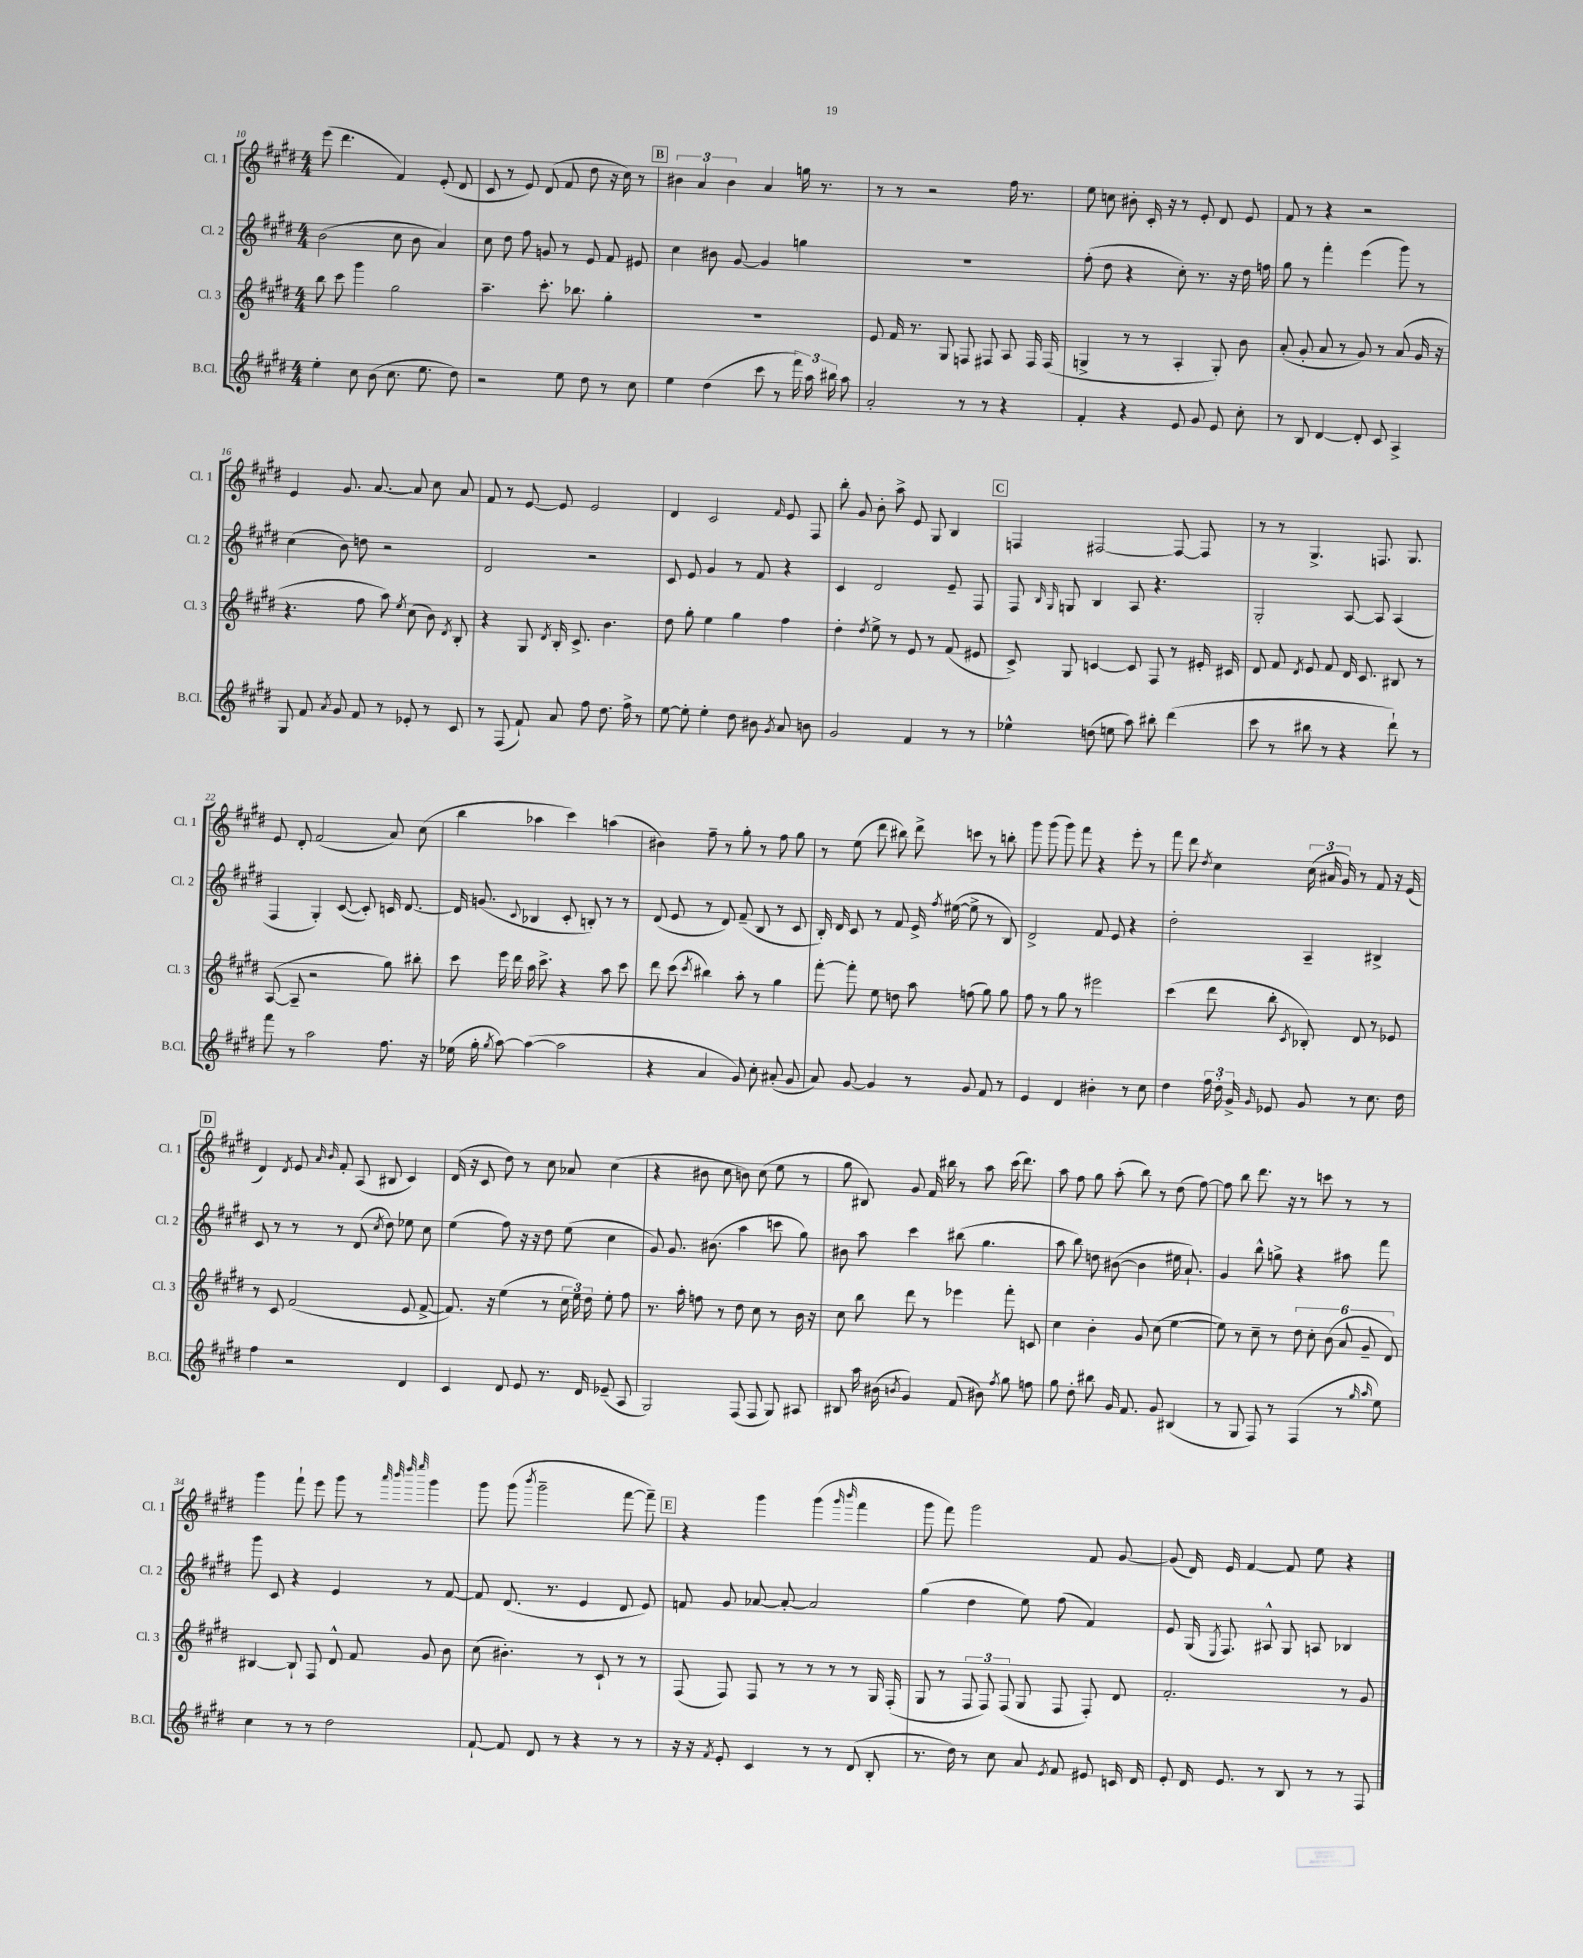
<<
\new StaffGroup <<
\new Staff = "s0" \with { instrumentName = "Cl. 1" shortInstrumentName = "Cl. 1" } {
    \clef treble \key e \major \numericTimeSignature \time 4/4
    \autoBeamOff e'''8( dis'''4. fis'4) e'8-.( dis'8 |
    cis'8 r8 e'8) dis'8( fis'8 dis''8 r16 cis''16) r8 |
    \mark \markup { \box "B" } \tuplet 3/2 { bis'4 a'4 bis'4 } a'4 g''16 r8. |
    r8 r8 r2 fis''16 r8. |
    e''8 c''8 bis'8-. cis'16-. r16 r8 e'8-. dis'8 e'8 |
    fis'8 r8 r4 r2 |
    e'4 gis'8. a'8.~ a'8 cis''8 a'8 |
    fis'8 r8 e'8~ e'8 e'2 |
    dis'4 cis'2 \grace { fis'16 } e'8 fis8 |
    b''8-. gis'8 b'8-. a''8-> e'8 gis8 b4 |
    \mark \markup { \box "C" } f4 fis2~ fis8~ fis8 |
    r8 r8 gis4.-> f8. gis8. |
    e'8 dis'8-. fis'2( a'8) cis''8( |
    b''4 aes''4 cis'''4) a''4( |
    bis'4) fis''8-- r8 gis''8-. r8 fis''8 gis''8 |
    r8 e''8( dis'''8 bis''8) dis'''8-> c'''8 r8 b''8-. |
    gis'''8 gis'''8( gis'''8) fis'''8 r4 e'''8-. r8 |
    fis'''8 dis'''8 \acciaccatura { dis''8 } cis''4 \tuplet 3/2 { cis''16( ais'16 gis'16) } r8 fis'8 r16 e'16( |
    \mark \markup { \box "D" } dis'4) \acciaccatura { dis'8 } e'8 \grace { a'16 b'16 } fis'8-. a8( bis8 cis'4) |
    dis'16( r16 cis'8 dis''8) r8 cis''8 aes'8 cis''4( |
    r4 bis'8 cis''8 b'8) cis''8( e''8 r8 |
    gis''8 bis8) gis'8 fis'16 bis''16 r8 a''8 cis'''16( dis'''8.) |
    a''8 fis''8 gis''8 a''8-.( b''8) r8 dis''8( fis''8~) |
    fis''8 b''8 dis'''8. r16 r8 c'''8 r8 r8 |
    gis'''4 fis'''8-! e'''8 gis'''8 r8 \grace { a'''32 b'''32 dis''''32 e''''32 } gis'''4 |
    gis'''8 gis'''8( \acciaccatura { b'''8 } gis'''2-- fis'''8~ fis'''8--) |
    \mark \markup { \box "E" } r4 gis'''4 gis'''4( \grace { gis'''16 b'''16 } fis'''4 |
    gis'''8 fis'''8) gis'''2 fis'8 gis'8~ |
    gis'8( dis'16) e'16 fis'4~ fis'8 e''8 r4 \bar "|." |
}
\new Staff = "s1" \with { instrumentName = "Cl. 2" shortInstrumentName = "Cl. 2" } {
    \clef treble \key e \major \numericTimeSignature \time 4/4
    \autoBeamOff b'2( cis''8 b'8 a'4) |
    cis''8 dis''8 fis''8 g'8 r8 e'8 fis'8 eis'8 |
    \mark \markup { \box "B" } cis''4 bis'8 gis'8~ gis'4 g''4 |
    R1 |
    fis''8-.( dis''8 r4 cis''8-.) r8. r16 dis''16 f''16 |
    gis''8 r8 fis'''4-. e'''4( gis'''8) r8 |
    cis''4( b'8) d''8 r2 |
    dis'2 r2 |
    cis'8 e'8 gis'4 r8 fis'8 r4 |
    cis'4 dis'2 e'8-- fis8 |
    \mark \markup { \box "C" } fis8 \grace { b16 gis16 } g8 b4 a8 r4. |
    gis2-. a8~ a8 a4( |
    fis4 gis4-.) cis'8~( cis'8-.) c'16 dis'8.~ |
    dis'16 g'8.( \appoggiatura { cis'8 } bes4 cis'8-. b8-.) r8 r8 |
    dis'8( e'8 r8 dis'8) fis'8--( b8 r8 cis'8 |
    b16-.) dis'16 cis'8 r8 fis'8 e'16-> \acciaccatura { fis''8 } eis''16~( eis''8-> r8 b8) |
    dis'2-> fis'8 e'8 r4 |
    dis''2-. a4-- bis4-> |
    \mark \markup { \box "D" } cis'8 r8 r8 r8 dis'8( \acciaccatura { cis''8 } dis''8) ees''8 cis''8 |
    e''4( fis''8) r16 r16 dis''8 e''8( cis''4 |
    gis'8) gis'8. bis'8.( a''4 c'''8 gis''8) |
    bis'8 a''8 cis'''4 bis''8( gis''4. |
    a''8 b''8) d''8 bis'8~( bis'4 eis''16 a'8.-!) |
    gis'4 b''8-^ g''8-> r4 ais''8 fis'''8 |
    gis'''8 cis'8 r4 e'4 r8 fis'8~ |
    fis'8 dis'8.( r8. e'4 dis'8 e'8) |
    \mark \markup { \box "E" } f'8 gis'8 aes'8~ aes'8~-. aes'2 |
    gis''4( dis''4 e''8) fis''8( fis'4) |
    e'8 gis16( \acciaccatura { e8 } fis8.) ais8-^ gis8 a8 bes4 \bar "|." |
}
\new Staff = "s2" \with { instrumentName = "Cl. 3" shortInstrumentName = "Cl. 3" } {
    \clef treble \key e \major \numericTimeSignature \time 4/4
    \autoBeamOff b''8 cis'''8 gis'''4 gis''2 |
    a''4.-- cis'''8.-. bes''8. gis''4-. |
    \mark \markup { \box "B" } R1 |
    e'8 fis'16 r8. gis8 f8 fis8 a8 fis16 fis16( |
    g4-> r8 r8 a4-. g8-.) b'8 |
    a'8-.( gis'8-. a'8 r8 gis'8) r8 a'8( gis'16 r16 |
    r4. fis''8 a''8) \acciaccatura { e''8 } cis''8( b'8) \acciaccatura { dis'8 } b8-. |
    r4 gis8 \acciaccatura { dis'8 } b16-. cis'8.-> b'4. |
    dis''8 gis''8-. e''4 gis''4 fis''4 |
    dis''4-. \acciaccatura { dis''8 } e''8-> r8 e'8 r8 fis'8( eis'8 |
    \mark \markup { \box "C" } cis'8->) gis8 c'4~ c'8 fis8 r8 eis'16-. cis'16 |
    dis'8 fis'8 \acciaccatura { dis'8 } e'8 fis'8 dis'16 cis'8. bis8 r8 |
    a8~( a8-- r2 gis''8) bis''8-. |
    cis'''8 e'''16 dis'''16 a''16 cis'''8.-> r4 a''8 cis'''8 |
    dis'''8 cis'''8( \acciaccatura { cis'''8 } bis''4) a''8-. r8 gis''4 |
    fis'''8~-. fis'''8-. e''8 d''8 a''8 f''8( gis''8) gis''8 |
    fis''8 r8 gis''8 r8 eis'''2 |
    cis'''4( dis'''8 b''8-. \acciaccatura { cis'8 } bes8-.) dis'8 r8 ees'8 |
    \mark \markup { \box "D" } r8 cis'8 fis'2( e'8 fis'8~-> |
    fis'8.) r16 e''4( r8 \tuplet 3/2 { cis''16 e''16) dis''16 } e''8-. fis''8 |
    r8. a''16-. f''8 r8 dis''8 cis''8 r8 b'16 r16 |
    cis''8 b''8 dis'''8 r8 ees'''4 fis'''8-. c'8 |
    cis''4 b'4-. gis'8 cis''8( e''4~ |
    e''8) r8 cis''8-- r8 \tuplet 6/4 { dis''8 cis''8-. b'8( a'8 gis'8-- dis'8) } |
    bis4~ bis8-! fis8 dis'8-^ fis'8 gis'8 b'8 |
    cis''8( bis'4.-.) r8 cis'8-! r8 r8 |
    \mark \markup { \box "E" } fis8( fis8) fis8 r8 r8 r8 r8 gis16 fis16-.( |
    gis8 r8 \tuplet 3/2 { fis8 fis8) fis8( } gis8 fis8 fis8-.) dis'8 |
    fis'2.-. r8 gis'8 \bar "|." |
}
\new Staff = "s3" \with { instrumentName = "B.Cl." shortInstrumentName = "B.Cl." } {
    \clef treble \key e \major \numericTimeSignature \time 4/4
    \autoBeamOff e''4-. cis''8 b'8( cis''8. e''8. dis''8) |
    r2 e''8 dis''8 r8 cis''8 |
    \mark \markup { \box "B" } e''4 dis''4( cis'''8 r8 \tuplet 3/2 { fis'''16) a''16 bis''16 } a''8 |
    a'2-. r8 r8 r4 |
    fis'4-. r4 e'8 gis'8 e'8 cis''8-. |
    r8 b8 dis'4~ dis'8-. cis'8 a4-> |
    gis8 fis'8 \acciaccatura { a'8 } gis'8 fis'8 r8 ees'8-. r8 cis'8 |
    r8 fis8( fis'8-!) a'8 fis''8 dis''8. fis''16-> r8 |
    e''8~ e''8-. e''4-. dis''8 bis'8 \acciaccatura { gis'8 } a'8 b'8 |
    gis'2 fis'4 r8 r8 |
    \mark \markup { \box "C" } ees''4-^ d''8( e''8 a''8) bis''8-. dis'''4( |
    cis'''8 r8 bis''8 r8 r4 dis'''8-!) r8 |
    fis'''8 r8 a''2 fis''8. r16 |
    ees''16( gis''16-. \acciaccatura { gis''8 } a''8~) a''4~( a''2 |
    r4 a'4 gis'8) cis''8-. ais'8-.( gis'8 |
    a'8) gis'8~ gis'4 r8 gis'8 fis'8 r8 |
    e'4 dis'4 bis'4-. r8 cis''8 |
    dis''4 \tuplet 3/2 { fis''16 dis''16-. gis'16-> } \grace { gis'16 } ees'8 gis'8 r8 cis''8. dis''16 |
    \mark \markup { \box "D" } fis''4 r2 dis'4 |
    cis'4 dis'8 e'8 r8. dis'16 ees'8--( a8 |
    gis2) fis8( fis8 gis8) ais8 |
    bis8 a''16 bis'16( \acciaccatura { b'8 } gis'4) fis'8( bis'8) \acciaccatura { fis''8 } gis''8 f''8 |
    gis''8 dis''8-. bis''8 gis'16 fis'8. gis'8 bis4( |
    r8 gis8 fis8) r8 fis4( r8 \grace { gis''16 a''16 } e''8) |
    cis''4 r8 r8 dis''2 |
    fis'8~-! fis'8 dis'8 r8 r4 r8 r8 |
    \mark \markup { \box "E" } r16 r16 \acciaccatura { fis'8 } e'8-. cis'4 r8 r8 dis'8( b8-. |
    r8. dis''16) r8 cis''8 a'8 \acciaccatura { e'8 } fis'8 eis'8 c'16 dis'16 |
    e'8-. dis'16 e'8. r8 b8 r8 r8 fis8 \bar "|." |
}
>>
>>
\layout { \context { \Score currentBarNumber = #10 } }
